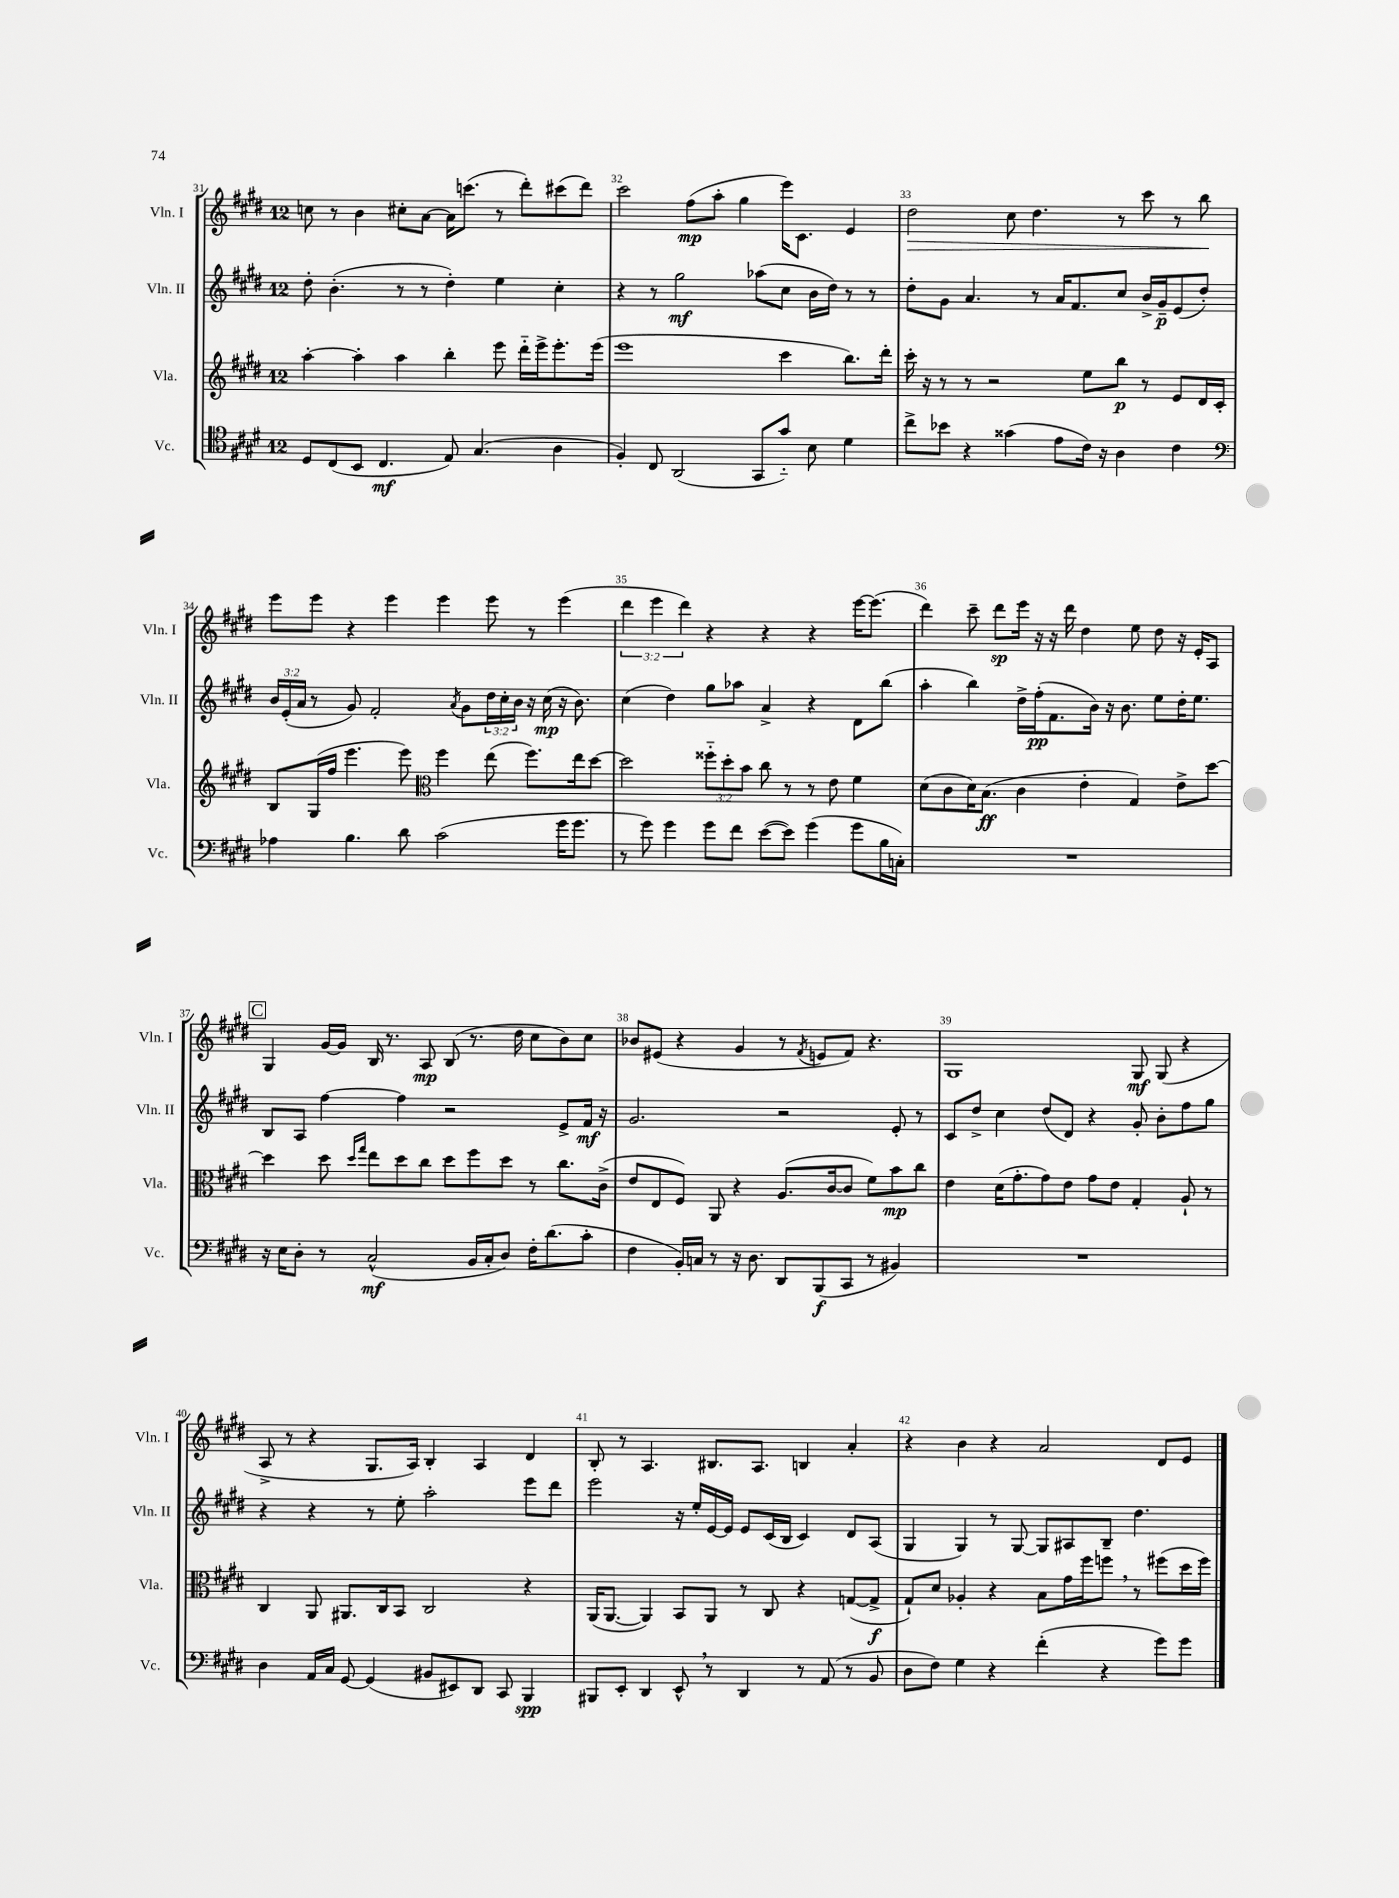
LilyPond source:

<<
\new StaffGroup <<
\new Staff = "s0" \with { instrumentName = "Vln. I" shortInstrumentName = "Vln. I" } {
    \clef treble \key e \major \once \override Staff.TimeSignature.style = #'single-digit \time 12/8 \override Staff.TupletNumber.text = #tuplet-number::calc-fraction-text
    c''8 r8 b'4 cis''8-. a'8~ a'16 c'''8.( r8 dis'''8-.) cis'''8( dis'''8) |
    cis'''2 fis''8\mp( a''8-. gis''4 e'''16) cis'8. e'4 |
    dis''2\> cis''8 dis''4. r8 cis'''8 r8 b''8\! |
    e'''8 e'''8 r4 e'''4 e'''4 e'''8 r8 e'''4( |
    \tuplet 3/2 { dis'''4 e'''4 dis'''4) } r4 r4 r4 e'''16~ e'''8.( |
    dis'''4) cis'''8-- dis'''8\sp e'''16 r16 r16 dis'''16 dis''4 e''8 dis''8 r16 e'16-. a8 |
    \mark \markup { \box "C" } gis4 gis'16~ gis'16 b16 r8. a8\mp b8( r8. dis''16 cis''8 b'8) cis''8 |
    bes'8 eis'8( r4 gis'4 r8 \acciaccatura { fis'8 } e'8 fis'8) r4. |
    gis1 gis8\mf gis8( r4 |
    a8-> r8 r4 gis8. a16) b4-. a4 dis'4 |
    b8-. r8 a4. bis8. a8. b4 a'4-. |
    r4 b'4 r4 a'2 dis'8 e'8 \bar "|." |
}
\new Staff = "s1" \with { instrumentName = "Vln. II" shortInstrumentName = "Vln. II" } {
    \clef treble \key e \major \once \override Staff.TimeSignature.style = #'single-digit \time 12/8 \override Staff.TupletNumber.text = #tuplet-number::calc-fraction-text
    dis''8-. b'4.-.( r8 r8 dis''4-.) e''4 cis''4-. |
    r4 r8 gis''2\mf aes''8( cis''8 b'16 dis''16) r8 r8 |
    dis''8-. gis'8 a'4. r8 a'16 fis'8. cis''8 b'16-> gis'16--\p e'8( dis''8-.) |
    \tuplet 3/2 { b'16 e'16-.( a'16 } r8 gis'8) fis'2-. \acciaccatura { a'8 } gis'8 \tuplet 3/2 { dis''16 cis''16-. b'16 } r16 cis''16\mp( r16 b'8.) |
    cis''4( dis''4) gis''8 aes''8 a'4-> r4 dis'8 b''8( |
    a''4-. b''4) dis''16-> fis''16-.\pp( fis'8. b'16) r16 b'8. e''8 dis''16-. e''8. |
    \mark \markup { \box "C" } b8 a8 fis''4~ fis''4 r2 e'8-> fis'16\mf r16 |
    gis'2. r2 e'8-. r8 |
    cis'8 dis''8-> cis''4 dis''8( dis'8) r4 gis'8-. b'8-. fis''8 gis''8 |
    r4 r4 r8 e''8-. a''2-. e'''8 dis'''8 |
    e'''2 r16 e''16-. e'16~ e'16 e'8 cis'16( b16 cis'4) dis'8 a8( |
    gis4 gis4) r8 gis8~ gis8 ais8 b8-- dis''4. \bar "|." |
}
\new Staff = "s2" \with { instrumentName = "Vla." shortInstrumentName = "Vla." } {
    \clef treble \key e \major \once \override Staff.TimeSignature.style = #'single-digit \time 12/8 \override Staff.TupletNumber.text = #tuplet-number::calc-fraction-text
    a''4~-. a''4-. a''4 b''4-. e'''8 dis'''16-_ e'''16-> e'''8.-. e'''16( |
    e'''1 cis'''4 b''8.) dis'''16-. |
    cis'''16-. r16 r8 r8 r2 e''8 b''8\p r8 e'8 dis'16 cis'16-. |
    b8 gis16( fis''16 e'''4. e'''8) \clef alto fis''4 e''8( fis''8.) e''16 dis''8~ |
    dis''2 \tuplet 3/2 { fisis''8-_ dis''8-. b'8 } cis''8 r8 r8 e'8 fis'4 |
    dis'8( cis'8 dis'16) b8.\ff( cis'4 e'4-. gis4) e'8-> dis''8~ |
    \mark \markup { \box "C" } dis''4 dis''8 \grace { dis''16 gis''16 } e''8 dis''8 cis''8 dis''8 fis''8 dis''8 r8 cis''8. cis'16->( |
    e'8 e8 fis8) a,8 r4 a8.( cis'16~ cis'8 fis'8) b'8\mp cis''8 |
    e'4 dis'16( gis'8.-. gis'8) e'8 gis'8 e'8 gis4-. a8-! r8 |
    cis4 a,8 ais,8. cis16 b,8 cis2 r4 |
    a,16( a,8.~ a,4) b,8 a,8 r8 cis8 r4 g8~( g8->\f |
    gis8-!) dis'8 aes4-. r4 b8 gis'16 fis''16 f''8 \breathe r8 fis''8( dis''16 fis''16) \bar "|." |
}
\new Staff = "s3" \with { instrumentName = "Vc." shortInstrumentName = "Vc." } {
    \clef tenor \key e \major \once \override Staff.TimeSignature.style = #'single-digit \time 12/8
    dis8 cis8( b,8 cis4.\mf e8) gis4.( a4 |
    fis4-.) cis8 a,2( gis,8 gis'8-_) b8 dis'4 |
    cis''8-> bes'8 r4 gisis'4( e'8 cis'16) r16 a4 cis'4 |
    \clef bass aes4 b4. dis'8 cis'2( gis'16 gis'8. |
    r8 gis'8) gis'4 gis'8 fis'8 e'8~( e'8) gis'4( gis'8 b16 c16-.) |
    R1. |
    \mark \markup { \box "C" } r16 e16 dis8-. r8 cis2-^\mf( b,16 cis16-. dis8) fis16-. dis'8.( cis'8-. |
    fis4 b,16-.) c16 r8 r16 dis8. dis,8 b,,8\f( cis,8 r8 bis,4) |
    R1. |
    dis4 a,16 cis16 gis,8~ gis,4( bis,8 eis,8) dis,8 cis,8 b,,4\spp |
    bis,,8 e,8-. dis,4 e,8-^ \breathe r8 dis,4 r8 a,8( r8 b,8 |
    dis8 fis8) gis4 r4 fis'4-.( r4 gis'8) gis'8 \bar "|." |
}
>>
>>
\layout { \context { \Score currentBarNumber = #31 \override BarNumber.break-visibility = ##(#f #t #t) barNumberVisibility = #all-bar-numbers-visible } }
